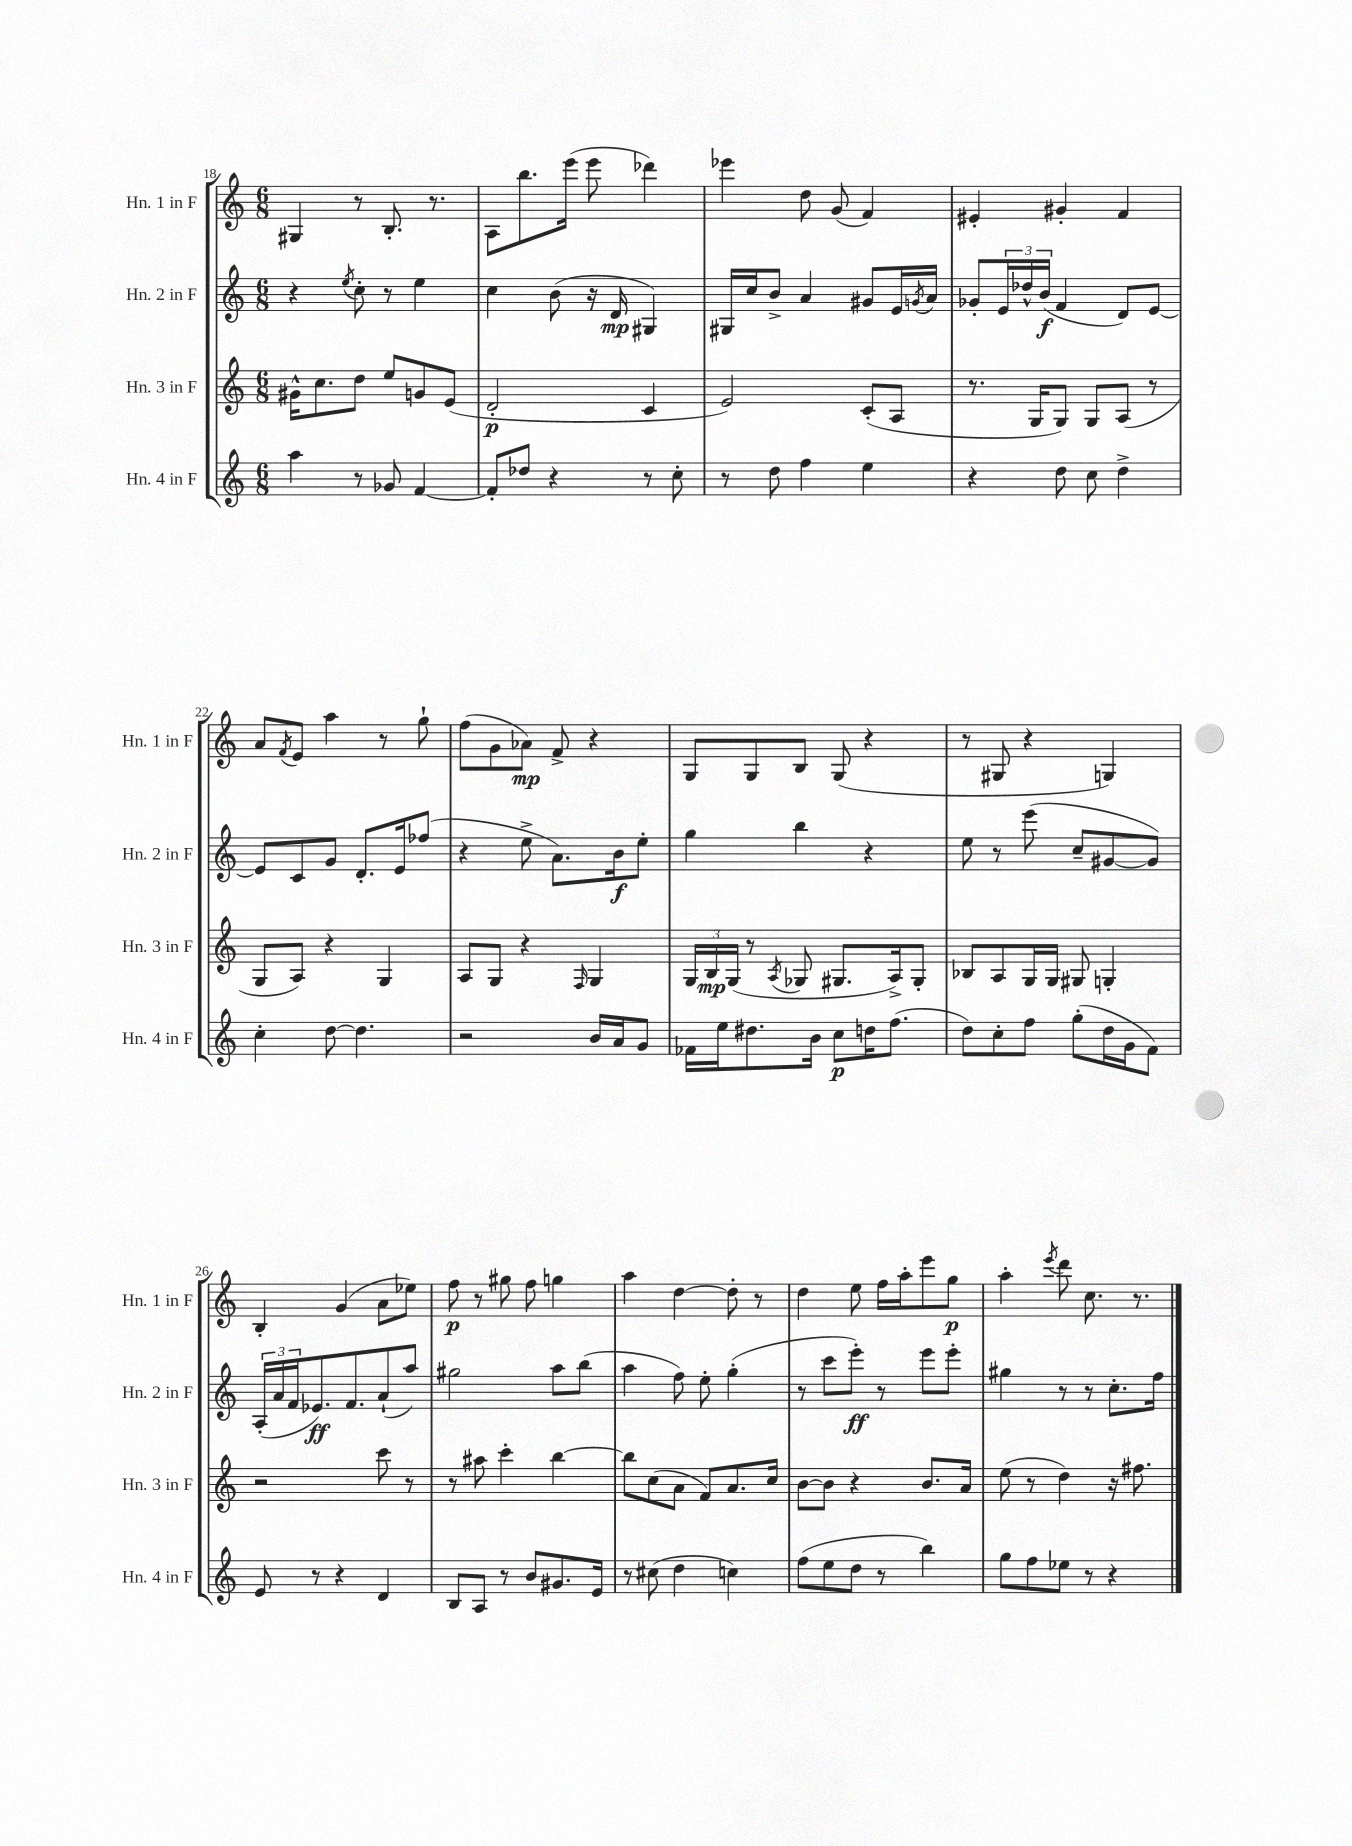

**kern	**kern	**kern	**kern
*staff4	*staff3	*staff2	*staff1
*clefG2	*clefG2	*clefG2	*clefG2
*k[]	*k[]	*k[]	*k[]
*M6/8	*M6/8	*M6/8	*M6/8
4aa	16g#^^	4r	4G#
.	8.cc	.	.
.	.	8qee	.
8r	8dd	8cc'	8r
8g-	8ee	8r	8.B'
[4f	8g	4ee	.
.	.	.	8.r
.	(8e	.	.
=	=	=	=
8f']	2d'	4cc	8A
8dd-	.	.	8.bb
4r	.	(8b	.
.	.	.	(16eee
.	.	16r	8eee
.	.	16d	.
8r	4c	4G#)	4ddd-)
8cc'	.	.	.
=	=	=	=
8r	2e)	16G#	4eee-
.	.	16cc	.
8dd	.	8b^	.
4ff	.	4a	8dd
.	.	.	(8g
4ee	(8c'	8g#	4f)
.	8A	16e	.
.	.	8qg	.
.	.	16a	.
=	=	=	=
4r	8.r	8g-'	4e#'
.	.	24e	.
.	.	24dd-^^	.
.	16G	.	.
.	.	(24b	.
8dd	8G)	4f	4g#'
8cc	8G	.	.
4dd^	(8A	8d)	4f
.	8r	[8e	.
=	=	=	=
4cc'	8G	8e]	8a
.	.	.	8qf
.	8A)	8c	8e
[8dd	4r	8g	4aa
4.dd]	.	8.d'	.
.	4G	.	8r
.	.	16e	.
.	.	(8ff-	8gg`
=	=	=	=
2r	8A	4r	(8ff
.	8G	.	8g
.	4r	8ee^	8a-)
.	.	8.a)	8f^
.	16qqF	.	.
16b	4G	.	4r
16a	.	16b	.
8g	.	8ee'	.
=	=	=	=
16f-	24G	4gg	8G
.	24B	.	.
16ee	.	.	.
.	(24G	.	.
8.dd#	8r	.	8G
.	8qA	.	.
.	8G-	4bb	8B
16b	.	.	.
8cc	8.G#	.	(8G
16dd	.	4r	4r
(8.ff	16A^)	.	.
.	8G#'	.	.
=	=	=	=
8dd)	8B-	8ee	8r
8cc'	8A	8r	8G#
8ff	16G	(8eee	4r
.	16G	.	.
(8gg'	8G#	8cc~	.
16dd	4G'	[8g#	4G)
16g	.	.	.
8f)	.	8g#])	.
=	=	=	=
8e	2r	(24A'	4B'
.	.	24a	.
.	.	24f	.
8r	.	8.e-)	.
4r	.	.	(4g
.	.	8.f	.
4d	8ccc	(8a`	8a
.	8r	8aa)	8ee-)
=	=	=	=
8B	8r	2gg#	8ff
8A	8aa#	.	8r
8r	4ccc'	.	8gg#
8b	.	.	8ff
8.g#	[4bb	8aa	4gg
.	.	(8bb	.
16e	.	.	.
=	=	=	=
8r	8bb]	4aa	4aa
(8cc#	(8cc	.	.
4dd	8a	8ff)	[4dd
.	8f)	8ee'	.
4cc)	8.a	(4gg'	8dd']
.	.	.	8r
.	16cc	.	.
=	=	=	=
(8ff	[8b	8r	4dd
8ee	8b]	8ccc	.
8dd	4r	8eee')	8ee
8r	.	8r	16ff
.	.	.	16aa'
4bb)	8.b	8eee	8eee
.	.	8eee'	8gg
.	16a	.	.
=	=	=	=
8gg	(8ee	4gg#	4aa'
8ff	8r	.	.
.	.	.	8qeee
8ee-	4dd)	8r	8ddd
8r	.	8r	8.cc
4r	16r	8.cc'	.
.	8.ff#	.	8.r
.	.	16ff	.
==	==	==	==
*-	*-	*-	*-
